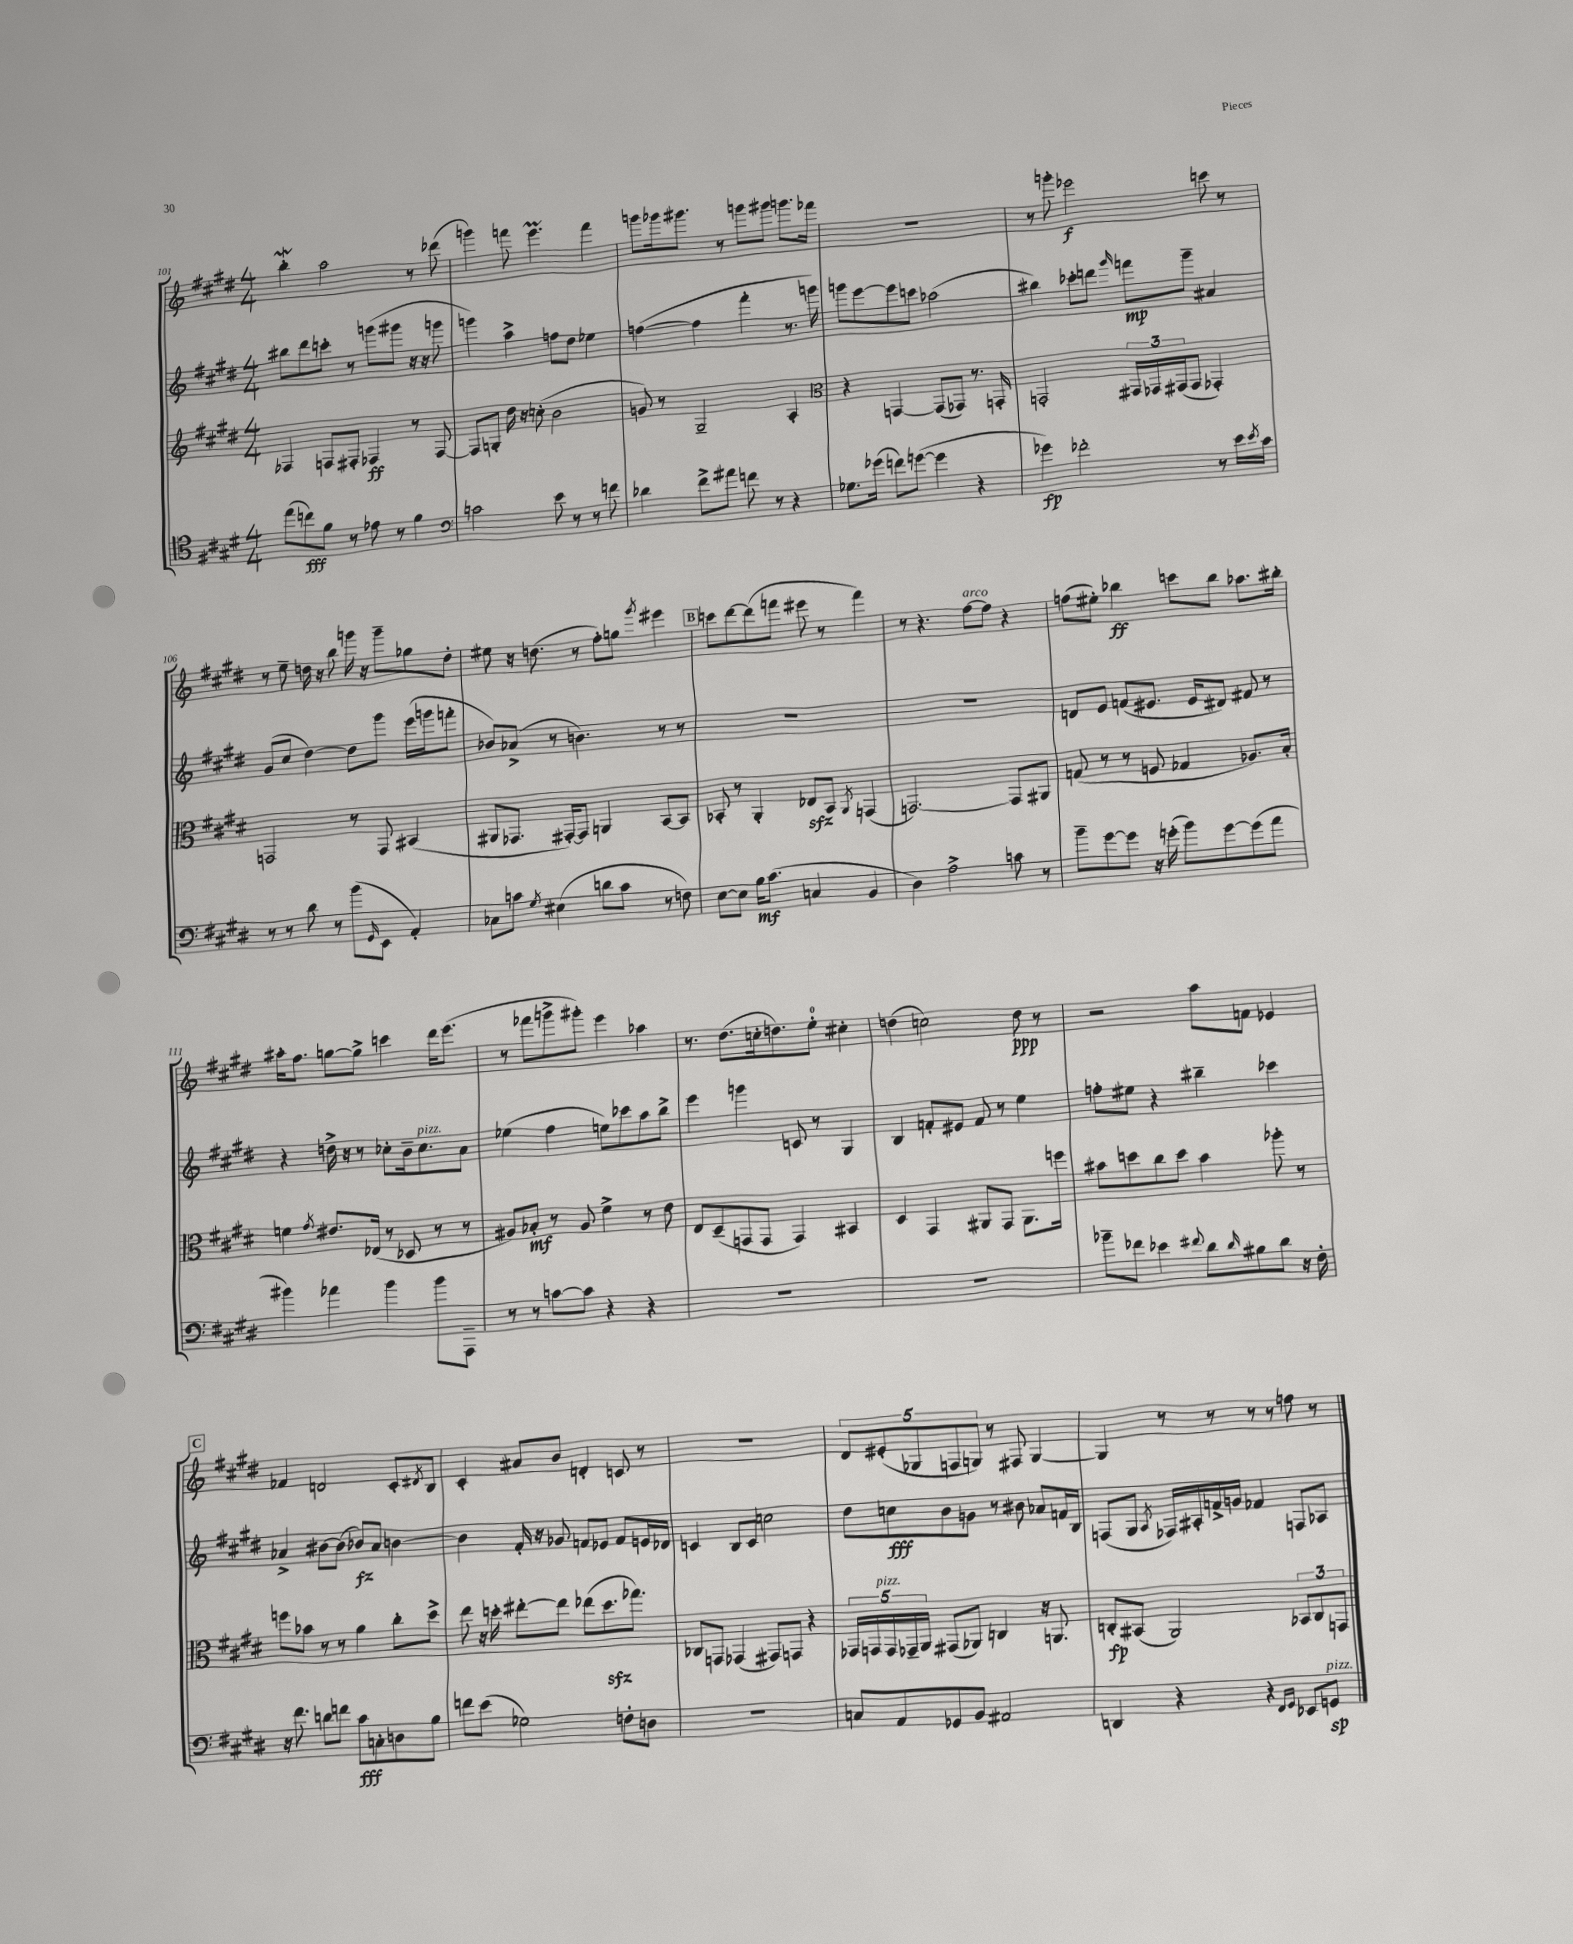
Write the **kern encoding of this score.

**kern	**kern	**kern	**kern
*staff4	*staff3	*staff2	*staff1
*clefC4	*clefG2	*clefG2	*clefG2
*k[f#c#g#d#]	*k[f#c#g#d#]	*k[f#c#g#d#]	*k[f#c#g#d#]
*M4/4	*M4/4	*M4/4	*M4/4
(8ee	4F-	8bb#	4bb'
8cc)	.	8ddd#	.
8f#	8F	8ccc'	2aa
8r	8F#'	8r	.
8e-	4F-	(8ggg	.
8r	.	8ggg#	.
4f#	8r	16r	8r
.	.	16r	.
.	[8F-	8ggg	(8ddd-
=	=	=	=
*clefF4	*	*	*
2c	8F-]	4ggg)	4ggg)
.	8G'	.	.
.	16dd#	4aa^	8fff
.	16r	.	.
.	(8cc'	.	4.eee
8e	2b	8ff	.
8r	.	8dd#	.
8r	.	4ee-	4fff
8f	.	.	.
=	=	=	=
4d-	8g)	([4ff	8ggg
.	8r	.	16ggg-
.	.	.	8.ggg#
8f#^	2G#~	4ff]	.
8a#	.	.	8r
8f	.	4fff#'	8ggg
8r	.	.	8ggg#
4r	4A'	8.r	8.ggg
.	.	16ggg)	16fff-
=	=	=	=
*	*clefC3	*	*
8.G-	4r	8ggg	1r
.	.	[8eee	.
(16g-	.	.	.
8f)	[4GG	8eee]	.
([8g	.	8ccc	.
4g]	(8GG]	(2aa-	.
.	8GG-)	.	.
4r	8.r	.	.
.	16GG'	.	.
=	=	=	=
4g-)	2GG'	4bb#)	8r
.	.	.	8ggg'
2f-'	.	8ccc-'	2eee-
.	.	8ddd	.
.	.	16qqggg#	.
.	24GG#	8fff	.
.	24GG-	.	.
.	(24GG#	.	.
.	8GG#	8ggg#~	.
8r	4GG-')	4a#	8ccc
16e	.	.	8r
8qe	.	.	.
16c#	.	.	.
=	=	=	=
8r	2GG	(8g#	8r
8r	.	8cc#	8ee~
8d#	.	[4dd#)	16dd
.	.	.	16r
8r	.	.	8bb
(8b	8r	8dd#]	16ggg
.	.	.	16r
16qqGG#	.	.	.
8EE	8GG	8ggg#	8ggg~
4AA')	(4BB#	(16eee	8gg-
.	.	16ggg	.
.	.	8fff'	8dd'
=	=	=	=
8C-	8AA#	8b-)	8ee#
8c	8.GG-	(8a-^	16r
.	.	.	(8.dd
8qG#	.	.	.
(4E#	.	8r	.
.	[16GG#')	.	.
.	8GG#]	4.b)	8r
8d	4AA	.	8ff#')
8c	.	.	8gg
.	.	.	8qggg#
8r	[8BB	8r	4eee#
8F)	8BB]	8r	.
=	=	=	=
[8E	8BB-'	1r	8ccc
8E]	8r	.	[8ddd#
16B	4AA'	.	(8ddd#]
(8.c#	.	.	.
.	.	.	8fff
4C	8E-	.	8eee#
.	8BB-	.	8r
.	8qAA	.	.
4BB	(4GG	.	4fff)
=	=	=	=
4D#)	[2.GG)	1r	8r
.	.	.	4.r
2A^	.	.	.
.	.	.	[8ff#
.	.	.	8ff#]
8c	8GG]	.	4r
8r	8AA#	.	.
=	=	=	=
8b~	(8G	8d	(8ff
[8g#	8r	8e	8ee#')
8g#]	8r	(8f	4bb-
16r	8F	8.e#	.
(16g'	.	.	.
8b)	4G-	.	8ccc
.	.	16e#	.
[8g	.	8d#)	8bb-
(8g]	8.A-)	8f#	8.aa-
8a	.	8r	.
.	16B'	.	16bb#'
=	=	=	=
4b#)	4f	4r	16aa#'
.	.	.	8.ff#
.	8qg#	.	.
4a-	8.e#	16dd^	[8gg
.	.	16r	.
.	.	8r	8gg^]
.	(16E-	.	.
4b#	8r	8cc-'	4ccc
.	8D-	16b~	.
.	.	8.cc-	.
8b#	8r	.	16ddd#
.	.	.	(8.eee
8AAA~	8r	8a	.
=	=	=	=
8r	8A#)	(4ee-	8r
8r	8B-'	.	8fff-
[8c	8r	4ff#	8ggg^
8c]	8A#	.	8ggg#')
4r	4f#^	8ee)	4eee
.	.	8ccc-	.
4r	8r	8aa	4aa-
.	8e	8bb^	.
=	=	=	=
1r	8E	4eee	8.r
.	(8D#~	.	.
.	.	.	(8.dd#
.	8GG	4ggg	.
.	8GG	.	16cc'
.	.	.	8.dd)
.	4GG)	8c	.
.	.	8r	8ee'
.	4BB#	4G#	4cc#'
=	=	=	=
1r	4D#	4B	(4dd
.	4GG#	8f'	2cc)
.	.	8e#	.
.	8AA#	8f	.
.	8GG#	8r	.
.	8.AA#	4ee	8dd
.	.	.	8r
.	16ff	.	.
=	=	=	=
8b-~	8b#	8ff'	2r
8f-	8dd	8ee#	.
4e-	8cc#	4r	.
.	8dd	.	.
8qqf#	.	.	.
8d#	4b#	4bb#~	8aa
16qqd#	.	.	.
8B#	.	.	8f
8d#	8aa-'	4ccc-	4e-
16r	8r	.	.
16F#'	.	.	.
=	=	=	=
16r	8ff	4a-^	4f-
8.f#	.	.	.
.	8b-	.	.
8d	8r	[8b#	2d
8f	8r	(8b#]	.
8c#	4a	8b-)	.
8C'	.	8a-	.
8D	8cc#'	[4b	8c#'
.	.	.	8qd#
8B	8dd#^	.	8B
=	=	=	=
8f	8ee	4b]	4c#'
(8e	16r	.	.
.	16dd'	.	.
2G-)	[8ee#'	16f#'	8a#
.	.	16r	.
.	8ee#]	8g-	8b
.	(8ee-	8f	4d'
.	8.dd	8e-	.
8F'	.	8f	8c
.	8.gg-)	.	.
8D	.	16e	8r
.	.	16d-	.
=	=	=	=
1r	8C-	4c	1r
.	8GG	.	.
.	(4GG-	8B	.
.	.	8c	.
.	8GG#)	2cc	.
.	8GG	.	.
.	4r	.	.
=	=	=	=
8C	20GG-	8dd#	10d#
.	20GG	.	.
.	20GG	.	(10e#'
8AA	.	8cc	.
.	20GG-~	.	.
.	20AA	.	10G-
8GG-	(8GG#	8b	.
.	.	.	10F
8BB	8AA-)	8g	.
.	.	.	10G)
2AA#	4C	8r	8r
.	.	8b#	8F#
.	16r	8a-	[4G
.	8.AA	.	.
.	.	16f	.
.	.	16B	.
=	=	=	=
4DD	8C'	(8F	4G]
.	(8BB#	8G#	.
.	.	8qA	.
4r	2AA)	16F-)	8r
.	.	16A#'	.
.	.	16f^	8r
.	.	16g	.
4r	.	4f-	8r
.	.	.	8r
16qqFF#	.	.	.
16qqGG#	.	.	.
8EE-	12BB-	8F	8ff
.	12C	.	.
8GG	.	8A-	8r
.	12GG	.	.
==	==	==	==
*-	*-	*-	*-
